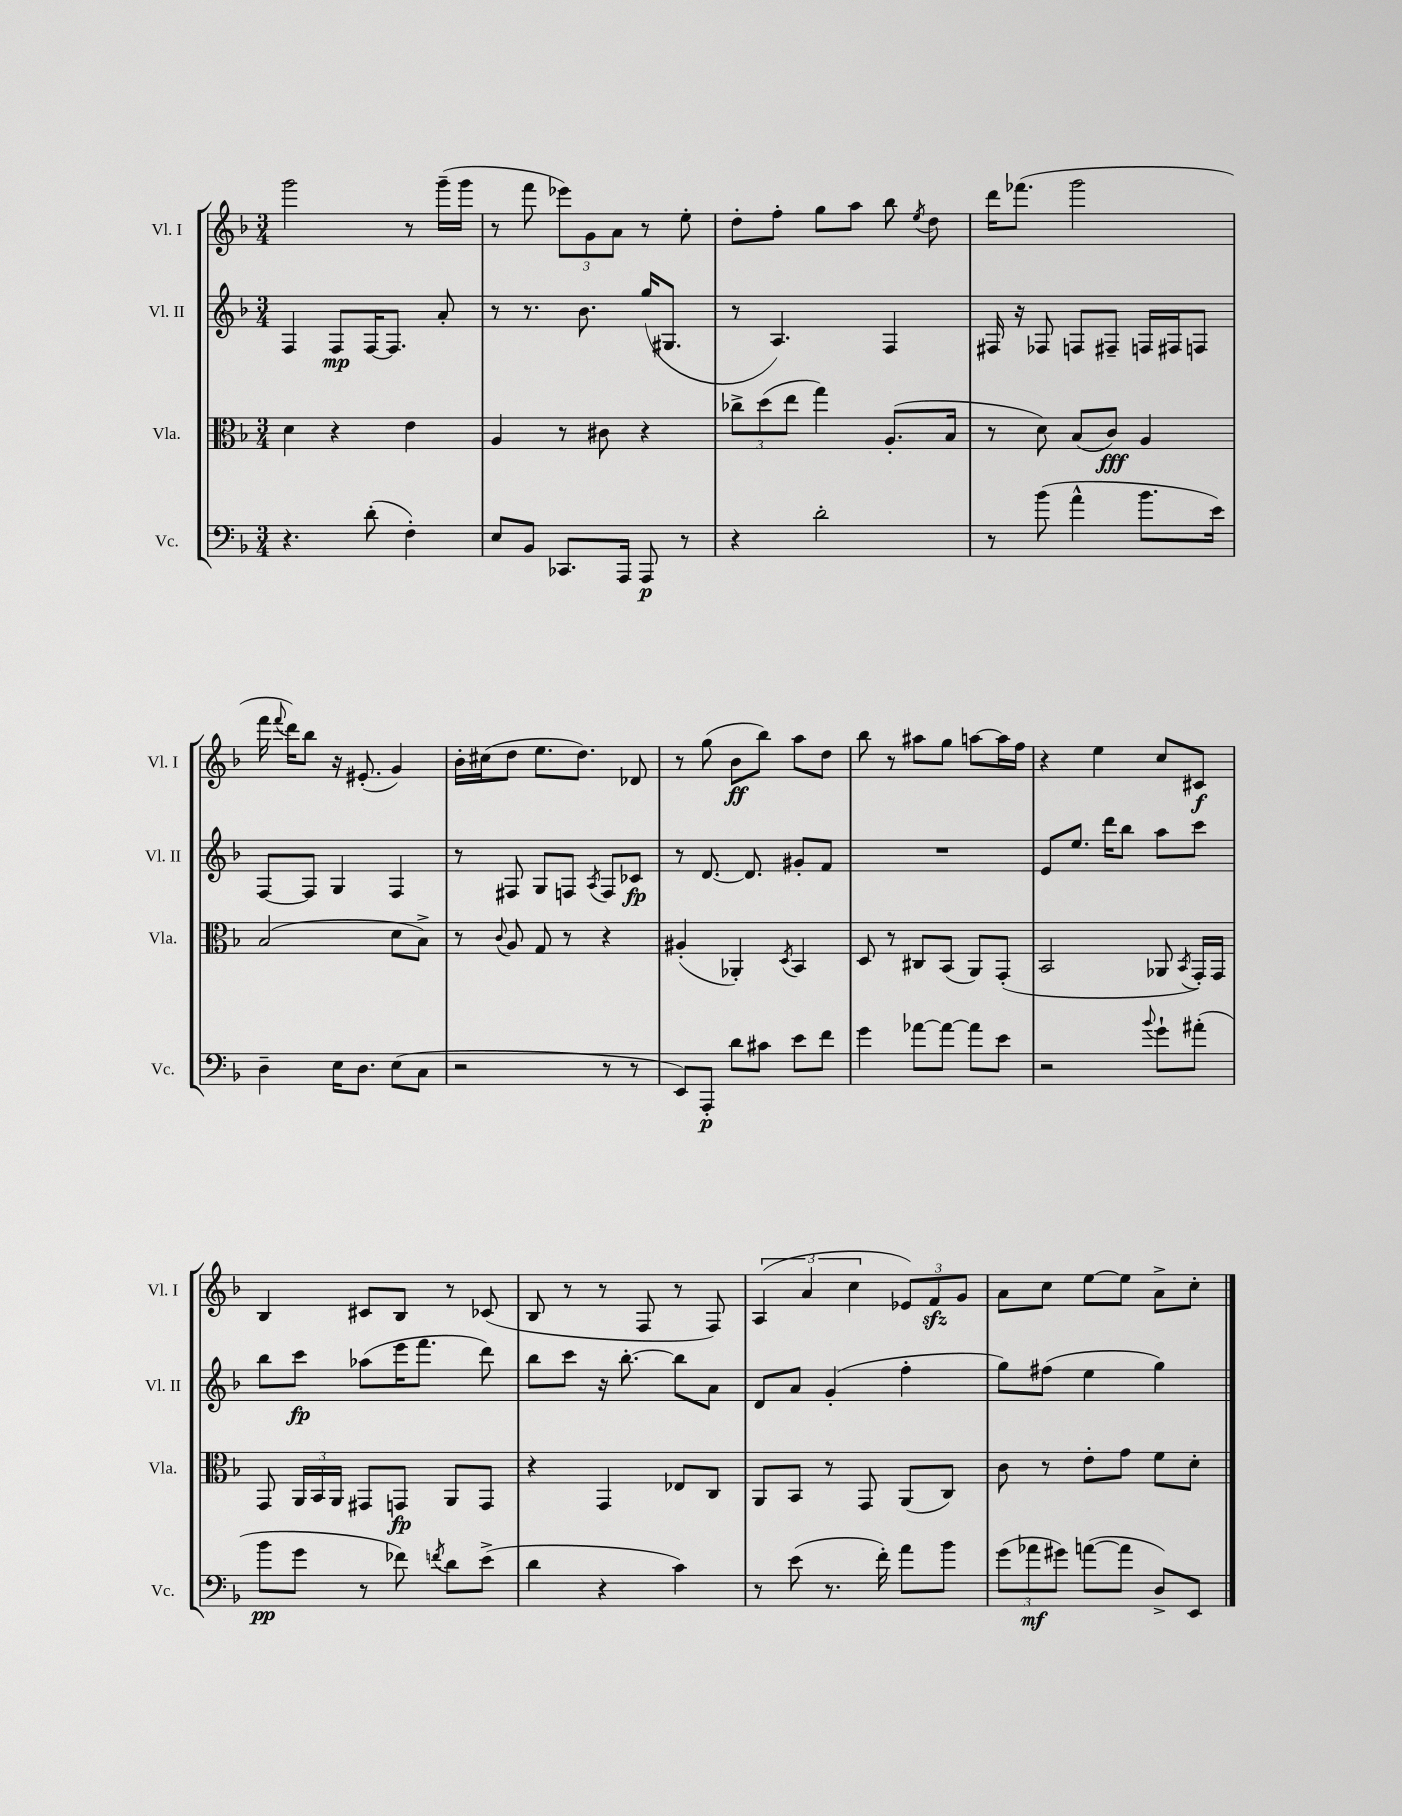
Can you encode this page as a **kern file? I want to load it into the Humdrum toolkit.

**kern	**dynam	**kern	**dynam	**kern	**dynam	**kern	**dynam
*part4	*part4	*part3	*part3	*part2	*part2	*part1	*part1
*staff4	*staff4	*staff3	*staff3	*staff2	*staff2	*staff1	*staff1
*I"Vc.	*	*I"Vla.	*	*I"Vl. II	*	*I"Vl. I	*
*I'Vc.	*	*I'Vla.	*	*I'Vl. II	*	*I'Vl. I	*
*clefF4	*	*clefC3	*	*clefG2	*	*clefG2	*
*k[b-]	*	*k[b-]	*	*k[b-]	*	*k[b-]	*
*M3/4	*	*M3/4	*	*M3/4	*	*M3/4	*
=109	=109	=109	=109	=109	=109	=109	=109
4.r	.	4d\	.	4F/	.	2ggg\	.
.	.	4r	.	8F/L	mp	.	.
(8d'\	.	.	.	[16F/K	.	.	.
.	.	.	.	8.F/J]	.	.	.
4F'\)	.	4e\	.	.	.	8r	.
.	.	.	.	8a'/	.	(16ggg~\LL	.
.	.	.	.	.	.	16ggg\JJ	.
=110	=110	=110	=110	=110	=110	=110	=110
8E/L	.	4A/	.	8r	.	8r	.
8BB-/J	.	.	.	8.r	.	8fff\	.
8.CC-X/L	.	8r	.	.	.	12eee-X\L)	.
.	.	.	.	8.b-\	.	.	.
.	.	.	.	.	.	12g\	.
.	.	8c#X\	.	.	.	.	.
.	.	.	.	.	.	12a\J	.
16AAA/Jk	.	.	.	.	.	.	.
8AAA/	p	4r	.	(16gg/KL	.	8r	.
.	.	.	.	8.G#X/J	.	.	.
8r	.	.	.	.	.	8ee'\	.
=111	=111	=111	=111	=111	=111	=111	=111
4r	.	12cc-X^\L	.	8r	.	8dd'\L	.
.	.	(12dd\	.	.	.	.	.
.	.	.	.	4.A/)	.	8ff'\J	.
.	.	12ee\J	.	.	.	.	.
2d'\	.	4gg\)	.	.	.	8gg\L	.
.	.	.	.	.	.	8aa\J	.
.	.	(8.A'/L	.	4F/	.	8bb-\	.
.	.	.	.	.	.	8qee/	.
.	.	.	.	.	.	8dd\	.
.	.	16B-/Jk	.	.	.	.	.
=112	=112	=112	=112	=112	=112	=112	=112
8r	.	8r	.	16F#X/	.	16ddd\KL	.
.	.	.	.	16r	.	(8.fff-X\J	.
(8b-\	.	8d\)	.	8F-X/	.	.	.
4a^^\	.	(8B-/L	.	8Fn/L	.	2ggg\	.
.	.	8c/J)	fff	8F#X~/J	.	.	.
8.b-\L	.	4A/	.	16Fn/LL	.	.	.
.	.	.	.	16F#X/J	.	.	.
.	.	.	.	8Fn/J	.	.	.
16e\Jk)	.	.	.	.	.	.	.
!!LO:LB:g=z
=113	=113	=113	=113	=113	=113	=113	=113
4D~\	.	(2B-/	.	[8F/L	.	16fff\	.
.	.	.	.	.	.	8qqfff/	.
.	.	.	.	.	.	16ddd\KL)	.
.	.	.	.	8F/J]	.	8bb-\J	.
16E\KL	.	.	.	4G/	.	16r	.
8.D\J	.	.	.	.	.	(8.e#X'/	.
(8E\L	.	8d\L	.	4F/	.	4g/)	.
8C\J	.	8B-^\J)	.	.	.	.	.
=114	=114	=114	=114	=114	=114	=114	=114
2r	.	8r	.	8r	.	16b-'\LL	.
.	.	.	.	.	.	(16cc#X\J	.
.	.	8qqc/	.	.	.	.	.
.	.	8A/	.	8F#X/	.	8dd\J	.
.	.	8G/	.	8G/L	.	8.ee\L	.
.	.	8r	.	8Fn/J	.	.	.
.	.	.	.	.	.	8.dd\J)	.
.	.	.	.	8qA/	.	.	.
8r	.	4r	.	8F/L	.	.	.
8r	.	.	.	8c-X/J	fp	8d-X/	.
=115	=115	=115	=115	=115	=115	=115	=115
8EE/L)	.	(4A#X'/	.	8r	.	8r	.
8AAA'/J	p	.	.	[8.d/	.	(8gg\	.
8d\L	.	4AA-X'/)	.	.	.	8b-\L	ff
.	.	.	.	8.d/]	.	.	.
8c#X\J	.	.	.	.	.	8bb-\J)	.
.	.	8qD/	.	.	.	.	.
8e\L	.	4BB-/	.	8g#X'/L	.	8aa\L	.
8f\J	.	.	.	8f/J	.	8dd\J	.
=116	=116	=116	=116	=116	=116	=116	=116
4g\	.	8D/	.	2.r	.	8bb-\	.
.	.	8r	.	.	.	8r	.
[8a-X\L	.	8C#X/L	.	.	.	8aa#X\L	.
8a-\J_	.	(8BB-/J	.	.	.	8gg\J	.
8a-\L]	.	8AA/L)	.	.	.	[8aan\L	.
8e\J	.	(8GG'/J	.	.	.	16aa\L]	.
.	.	.	.	.	.	16ff\JJ	.
=117	=117	=117	=117	=117	=117	=117	=117
2r	.	2BB-/	.	8e/L	.	4r	.
.	.	.	.	8.ee/J	.	.	.
.	.	.	.	.	.	4ee\	.
.	.	.	.	16ddd\KL	.	.	.
.	.	.	.	8bb-\J	.	.	.
8qqb-/	.	.	.	.	.	.	.
8g`\L	.	8AA-X/	.	8aa\L	.	8cc/L	.
.	.	8qBB-/	.	.	.	.	.
(8a#X'\J	.	16GG'/LL)	.	8ccc\J	.	8c#X/J	f
.	.	16GG/JJ	.	.	.	.	.
!!LO:LB:g=z
=118	=118	=118	=118	=118	=118	=118	=118
8b-\L	pp	8GG/	.	8bb-\L	.	4B-/	.
8g\J	.	24AA/LL	.	8ccc\J	fp	.	.
.	.	24BB-/	.	.	.	.	.
.	.	24AA/JJ	.	.	.	.	.
8r	.	8GG#X/L	.	(8aa-X\L	.	8c#X/L	.
8f-X\)	.	8GGn/J	fp	16eee\K	.	8B-/J	.
.	.	.	.	8.fff\J	.	.	.
8qfn/	.	.	.	.	.	.	.
8d\L	.	8AA/L	.	.	.	8r	.
(8e^\J	.	8GG/J	.	8ddd\)	.	(8c-X/	.
=119	=119	=119	=119	=119	=119	=119	=119
4d\	.	4r	.	8bb-\L	.	8B-/	.
.	.	.	.	8ccc\J	.	8r	.
4r	.	4GG/	.	16r	.	8r	.
.	.	.	.	[8.bb-'\	.	.	.
.	.	.	.	.	.	8F/	.
4c\)	.	8E-X/L	.	8bb-\L]	.	8r	.
.	.	8C/J	.	8a\J	.	8F/)	.
=120	=120	=120	=120	=120	=120	=120	=120
8r	.	8AA/L	.	8d/L	.	(6A/	.
(8e\	.	8BB-/J	.	8a/J	.	.	.
.	.	.	.	.	.	6a/	.
8.r	.	8r	.	(4g'/	.	.	.
.	.	.	.	.	.	6cc\	.
.	.	8GG/	.	.	.	.	.
16f'\)	.	.	.	.	.	.	.
8a\L	.	(8AA/L	.	4ff'\	.	12e-X/L)	.
.	.	.	.	.	.	12fzz/	.
8b-\J	.	8C/J)	.	.	.	.	.
.	.	.	.	.	.	12g/J	.
=121	=121	=121	=121	=121	=121	=121	=121
(12g\L	.	8c\	.	8gg\L)	.	8a\L	.
12a-X\	mf	.	.	.	.	.	.
.	.	8r	.	(8ff#X\J	.	8cc\J	.
12g#X\J)	.	.	.	.	.	.	.
([8an\L	.	8e'\L	.	4ee\	.	[8ee\L	.
8a\J]	.	8g\J	.	.	.	8ee\J]	.
8D^/L)	.	8f\L	.	4gg\)	.	8a^\L	.
8EE/J	.	8d'\J	.	.	.	8cc'\J	.
==	==	==	==	==	==	==	==
*-	*-	*-	*-	*-	*-	*-	*-
